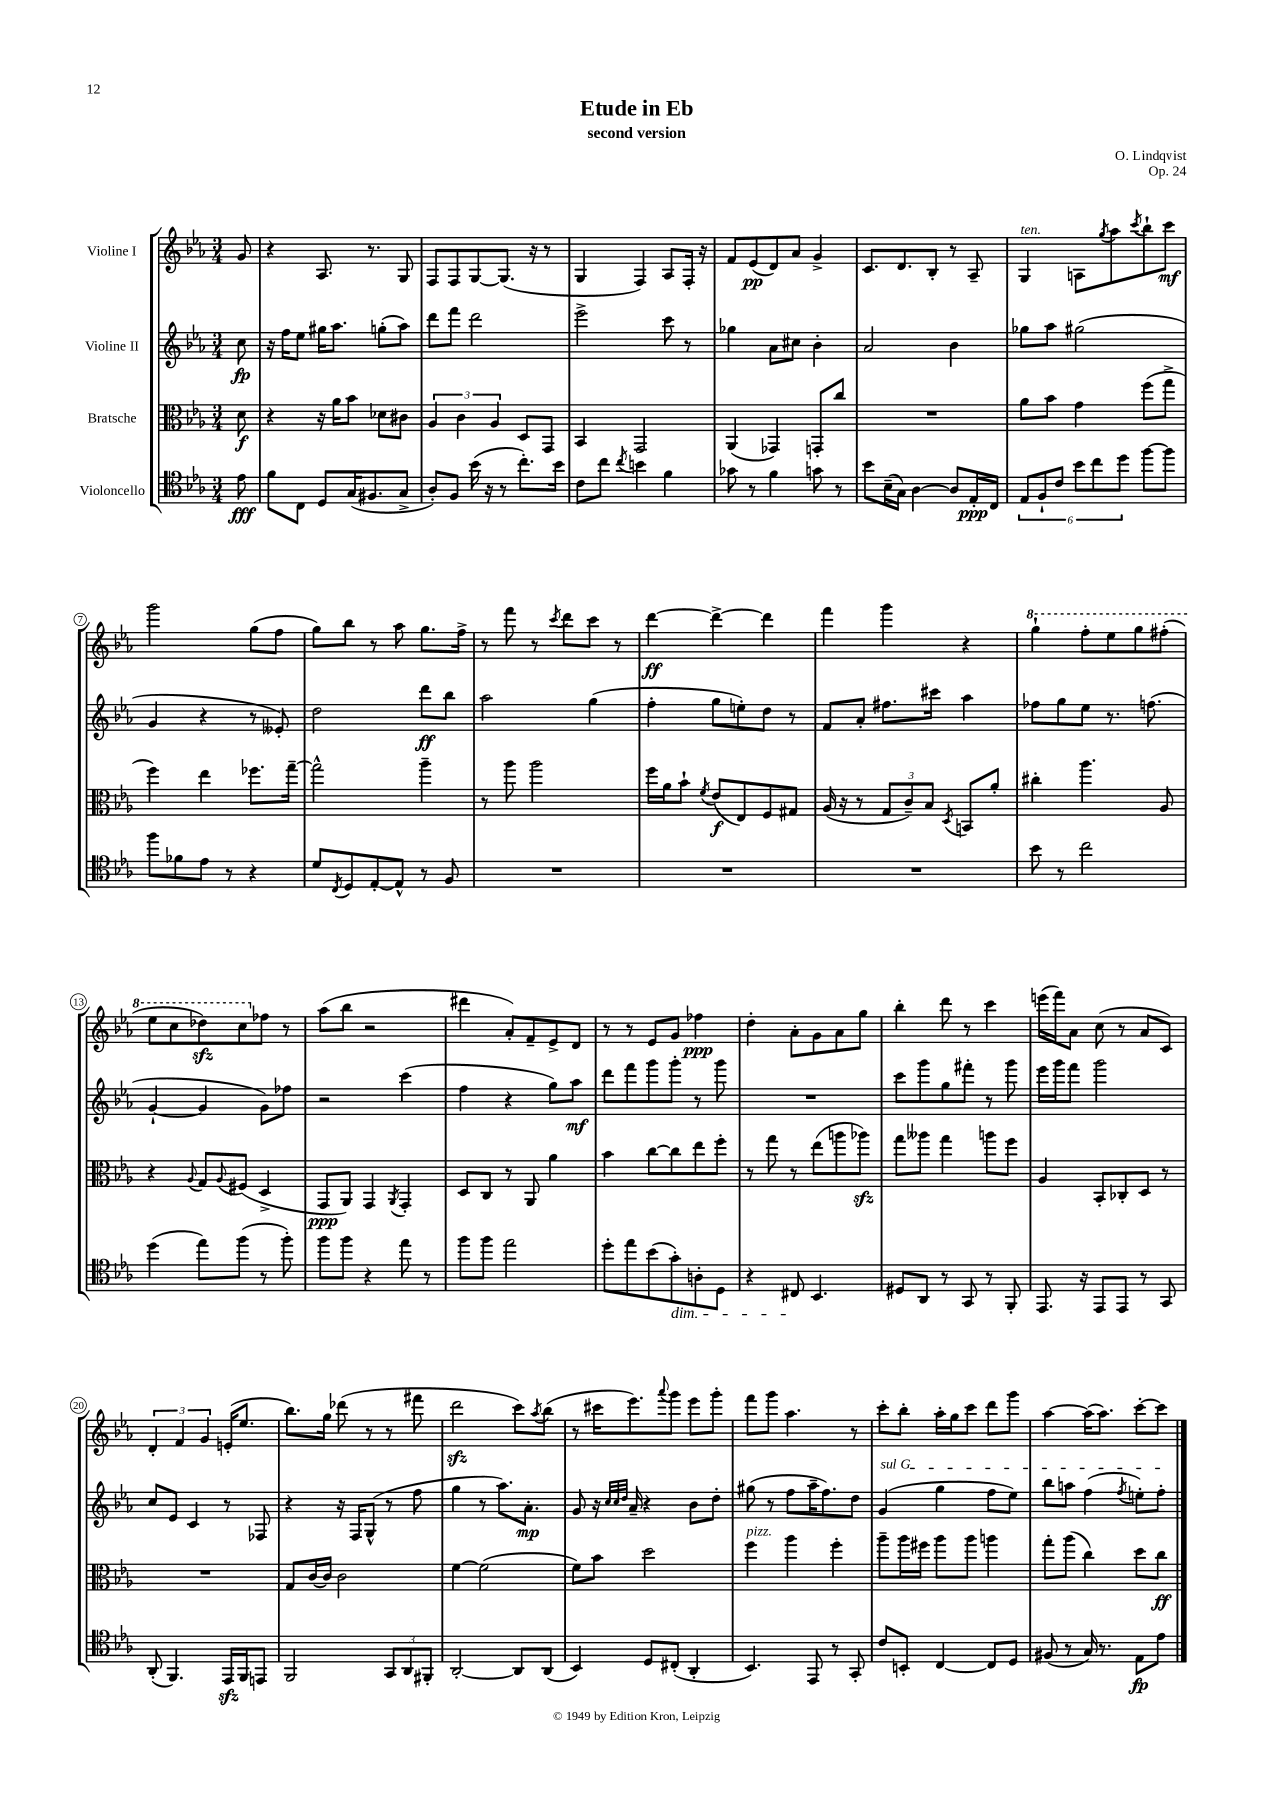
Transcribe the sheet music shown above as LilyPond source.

\header { title = "Etude in Eb" composer = "O. Lindqvist" subtitle = "second version" opus = "Op. 24" }
<<
\new StaffGroup <<
\new Staff = "s0" \with { instrumentName = "Violine I" } {
    \clef treble \key ees \major \numericTimeSignature \time 3/4 \partial 8
    g'8 |
    r4 aes8. r8. g8 |
    f8 f8 g8~ g8.( r16 r8 |
    g4 f4) aes8 f16-. r16 |
    f'8 ees'8\pp( d'8) aes'8 g'4-> |
    c'8. d'8. bes8-. r8 aes8-- |
    g4^\markup { \italic "ten." } a8 \acciaccatura { g''8 } aes''8 \acciaccatura { c'''8 } bes''8-! c'''8\mf |
    g'''2 g''8( f''8 |
    g''8) bes''8 r8 aes''8 g''8. f''16-> |
    r8 f'''8 r8 \acciaccatura { c'''8 } d'''8 c'''8 r8 |
    d'''4~\ff d'''4~-> d'''4 |
    f'''4 g'''4 r4 |
    \ottava #1 g'''4-! f'''8-. ees'''8 g'''8 fis'''8-.( |
    ees'''8 c'''8 des'''8\sfz) c'''8 \ottava #0 fes''8 r8 |
    aes''8( bes''8 r2 |
    dis'''4 aes'8-.) f'8-- ees'8-> d'8 |
    r8 r8 ees'8 g'8 fes''4\ppp |
    d''4-. aes'8-. g'8 aes'8 g''8 |
    bes''4-. d'''8 r8 c'''4 |
    e'''16( f'''16) aes'8 c''8( r8 aes'8 c'8) |
    \tuplet 3/2 { d'4-. f'4 g'4 } e'16-.( ees''8. |
    bes''8.) g''16 des'''8( r8 r8 fis'''8 |
    d'''2\sfz c'''8) \acciaccatura { aes''8 } bes''8( |
    r8 cis'''16 ees'''8.) \appoggiatura { aes'''8 } g'''8 ees'''8 g'''8-. |
    f'''8 g'''8 aes''4. r8 |
    c'''8-. bes''8-. aes''16-. g''16 c'''8 d'''8 g'''8 |
    aes''4~ aes''16( aes''8.) c'''8~-. c'''8 \bar "|." |
}
\new Staff = "s1" \with { instrumentName = "Violine II" } {
    \clef treble \key ees \major \numericTimeSignature \time 3/4 \partial 8
    c''8\fp |
    r16 f''16 ees''8 gis''16 aes''8. g''8-.( aes''8) |
    d'''8 f'''8 d'''2 |
    ees'''2-> c'''8 r8 |
    ges''4 aes'8 cis''8 bes'4-. |
    aes'2 bes'4 |
    ges''8 aes''8 gis''2( |
    g'4 r4 r8 eeses'8-.) |
    d''2 d'''8\ff bes''8 |
    aes''2 g''4( |
    f''4-. g''8 e''8-.) d''8 r8 |
    f'8 aes'8-. fis''8. cis'''16 aes''4 |
    fes''8 g''8 ees''8 r8. f''8.( |
    g'4~-! g'4 g'8) fes''8 |
    r2 c'''4( |
    f''4 r4 g''8) aes''8\mf |
    d'''8 f'''8 g'''8 g'''8-. r8 g'''8 |
    R2. |
    c'''8 g'''8 g''8 fis'''8-. r8 g'''8 |
    ees'''16 g'''16 f'''8 g'''2 |
    c''8 ees'8 c'4 r8 fes8 |
    r4 r16 f16 g8-^( r8 f''8 |
    g''4 r8 aes''8.) aes'8.-.\mp |
    g'8 r16 \grace { c''32 c''32 d''32 } aes'16-- r4 bes'8 d''8-. |
    gis''8( r8 f''8 aes''16-- f''8.) d''8 |
    \once \override TextSpanner.bound-details.left.text = \markup { \italic "sul G" } g'4\startTextSpan( g''4 f''8 ees''8) |
    bes''8 a''8 f''4( \acciaccatura { f''8 } e''8-.) f''8-.\stopTextSpan \bar "|." |
}
\new Staff = "s2" \with { instrumentName = "Bratsche" } {
    \clef alto \key ees \major \numericTimeSignature \time 3/4 \partial 8
    d'8\f |
    r4 r16 aes'16 bes'8 des'8 cis'8 |
    \tuplet 3/2 { aes4 c'4 aes4 } d8 g,8 |
    bes,4 g,2 |
    aes,4( ges,4) g,8-. c''8 |
    R2. |
    aes'8 bes'8 g'4 f''8( g''8-> |
    f''4) ees''4 fes''8. g''16~-- |
    g''2-^ aes''4-- |
    r8 aes''8 aes''2 |
    f''16 aes'16 bes'8-! \acciaccatura { f'8 } ees'8\f( ees8) f8 gis8 |
    aes16( r16 r8 \tuplet 3/2 { g8 c'8--) bes8 } \acciaccatura { d8 } b,8 aes'8-. |
    cis''4-. aes''4. aes8 |
    r4 \appoggiatura { aes8 } g8 \appoggiatura { aes8 } fis8( d4-> |
    g,8\ppp aes,8) g,4 \acciaccatura { aes,8 } g,4-. |
    d8 c8 r8 aes,8 aes'4 |
    bes'4 c''8~ c''8 ees''8 f''8-. |
    r8 g''8 r8 ees''8( a''8 aes''8\sfz) |
    g''8 aeses''8 g''4 a''8 f''8 |
    aes4 bes,8-. ces8-. d8 r8 |
    R2. |
    g8 c'16~ c'16 c'2 |
    f'4~ f'2( |
    f'8) bes'8 d''2 |
    f''4^\markup { \italic "pizz." } aes''4 f''4-. |
    aes''8-- aes''16 fis''16 aes''8 aes''8 a''4 |
    g''8-. aes''8( c''4) d''8 c''8\ff \bar "|." |
}
\new Staff = "s3" \with { instrumentName = "Violoncello" } {
    \clef tenor \key ees \major \numericTimeSignature \time 3/4 \partial 8
    ees'8\fff |
    f'8 c8 d8 g16( fis8. g8-> |
    aes8-.) f8 bes'16( r16 r8 c''8.-.) bes'16 |
    c'8 c''8 \acciaccatura { c''8 } b'4 f'4 |
    ges'8 r8 f'4 g'8 r8 |
    bes'8 bes16--( g16) aes4~ aes8 ees16-.\ppp c16 |
    \tuplet 6/4 { ees8 f8-! c'8 bes'8 c''8 d''8 } f''8~ f''8 |
    f''8 fes'8 ees'8 r8 r4 |
    d'8 \acciaccatura { c8 } d8 ees8~-. ees8-^ r8 f8 |
    R2. |
    R2. |
    R2. |
    bes'8 r8 c''2 |
    d''4( ees''8) f''8( r8 f''8-.) |
    f''8 f''8 r4 ees''8 r8 |
    f''8 f''8 ees''2 |
    d''8-. ees''8 bes'8( g'8-.\dim) a8-. d8 |
    r4 cis8\! bes,4. |
    dis8 aes,8 r8 g,8 r8 f,8-. |
    ees,8. r16 ees,8 ees,8 r8 g,8 |
    aes,8-.( f,4.) ees,16\sfz f,16 e,8 |
    f,2 \tuplet 3/2 { g,8 aes,8 fis,8-. } |
    aes,2~-. aes,8 aes,8( |
    bes,4) d8 cis8-.( aes,4-. |
    bes,4.) ees,8 r8 g,8-. |
    c'8 b,8-. c4~ c8 d8 |
    fis8( r8 g16) r8. ees8\fp ees'8 \bar "|." |
}
>>
>>
\layout { \context { \Score \override BarNumber.stencil = #(make-stencil-circler 0.1 0.3 ly:text-interface::print) } }
